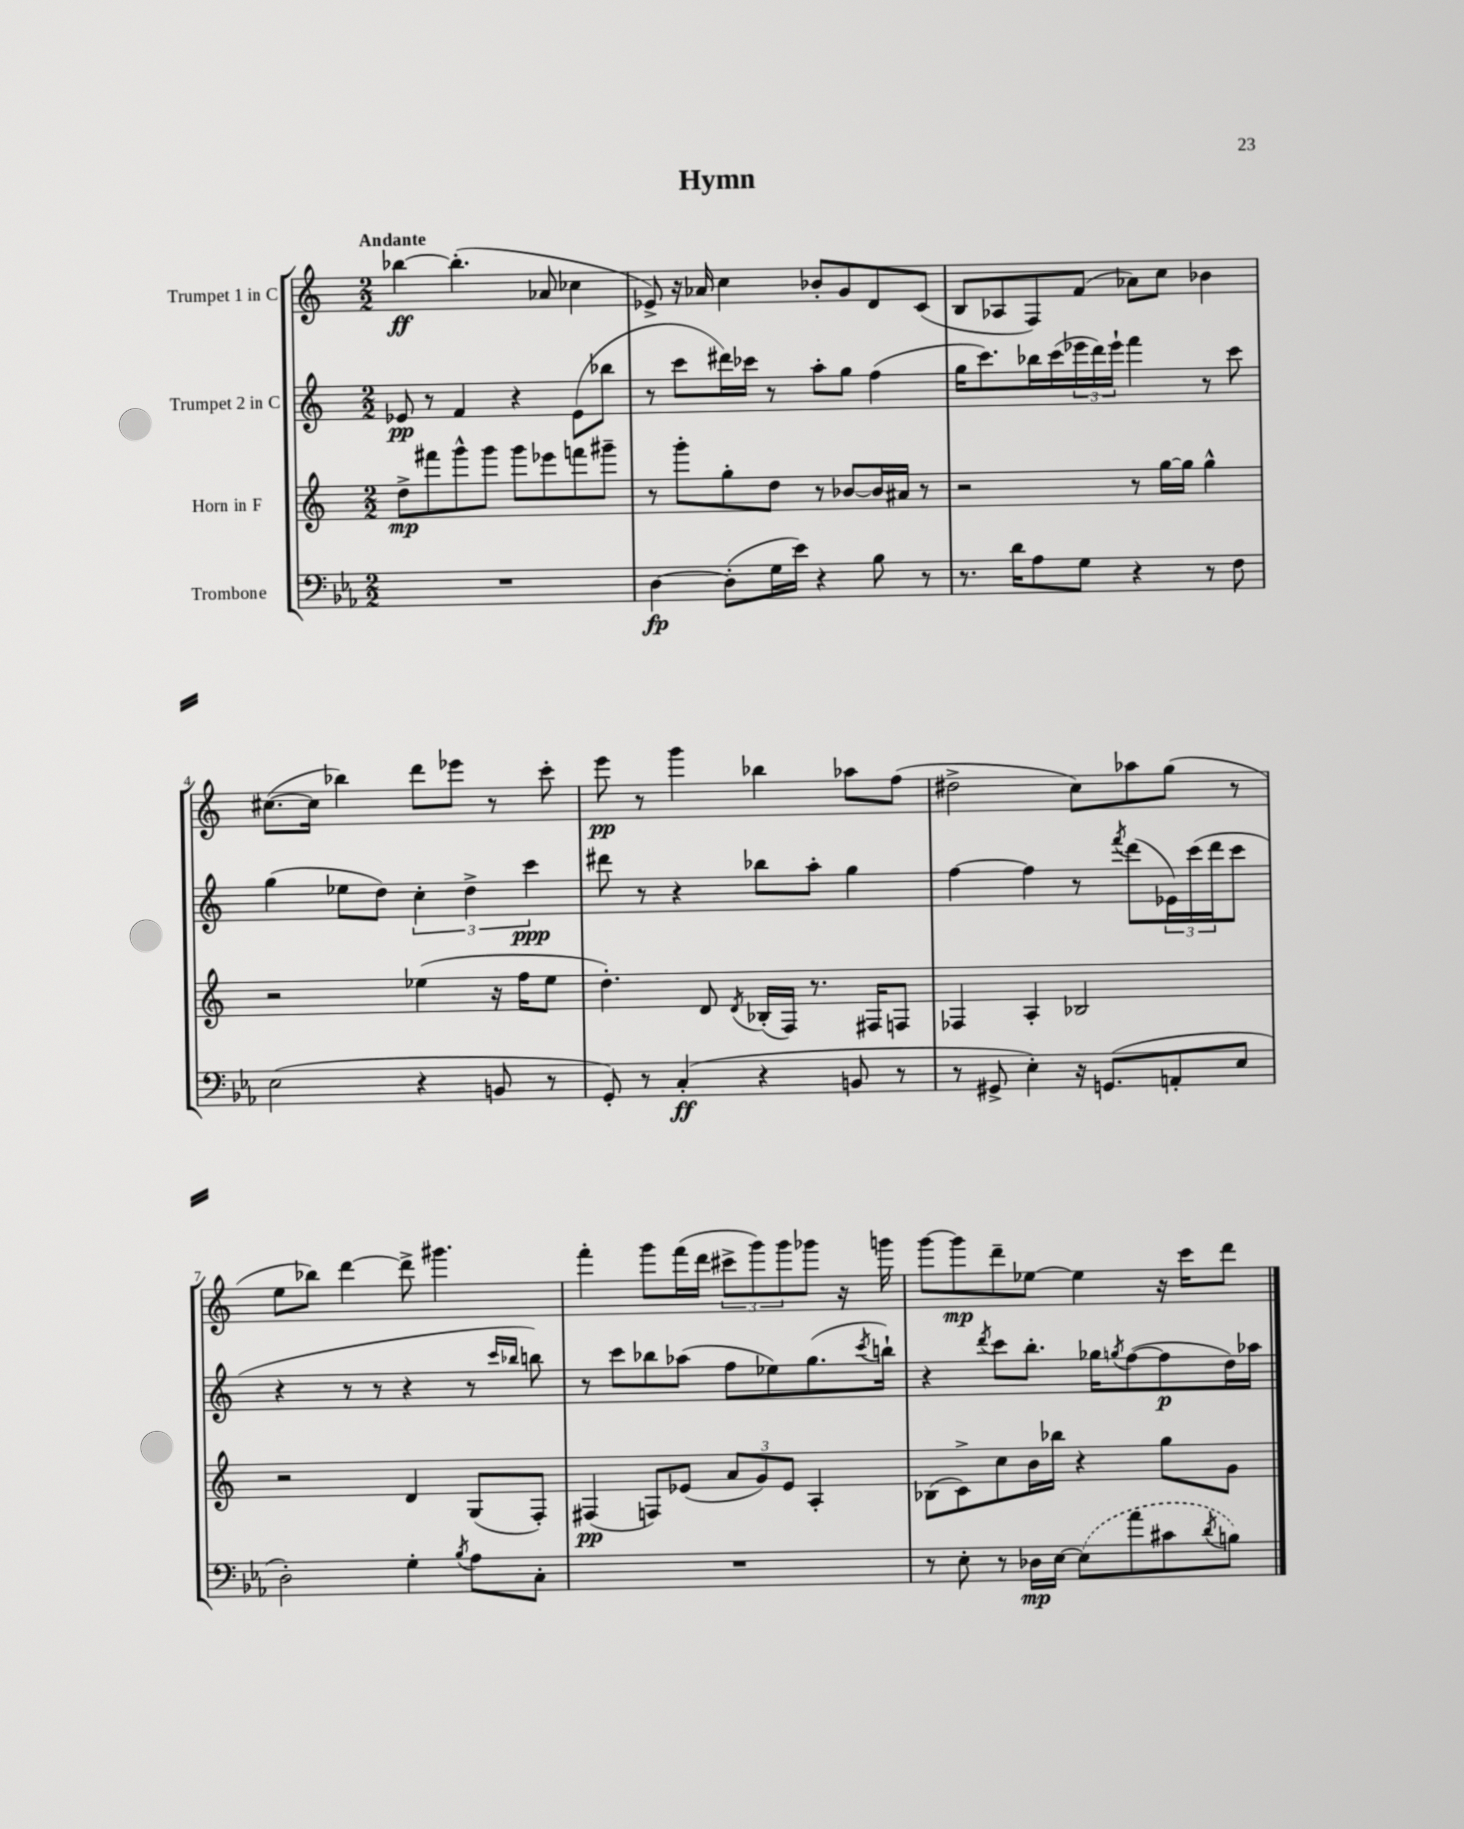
\header { title = "Hymn" }
<<
\new StaffGroup <<
\new Staff = "s0" \with { instrumentName = "Trumpet 1 in C" } {
    \clef treble \key c \major \numericTimeSignature \time 2/2 \tempo "Andante"
    bes''4~\ff bes''4.-.( aes'8 ces''4 |
    ees'8->) r16 aes'16 c''4 bes'8-. g'8 d'8 c'8( |
    b8 aes8 f8) f'8( aes'8) c''8 bes'4 |
    cis''8.~( cis''16 bes''4) d'''8 ees'''8 r8 c'''8-. |
    e'''8\pp r8 g'''4 bes''4 aes''8 f''8( |
    dis''2-> c''8) aes''8 g''8( r8 |
    e''8 bes''8) d'''4~ d'''8-> gis'''4. |
    f'''4-. g'''8 f'''16( d'''16 \tuplet 3/2 { cis'''8-> g'''8) g'''8 } ges'''8 r16 g'''16 |
    g'''8~ g'''8\mp d'''8-- ees''8~ ees''4 r16 c'''16 d'''8 \bar "|." |
}
\new Staff = "s1" \with { instrumentName = "Trumpet 2 in C" } {
    \clef treble \key c \major \numericTimeSignature \time 2/2
    ees'8\pp r8 f'4 r4 ees'8( bes''8 |
    r8 c'''8 dis'''16) ces'''16 r8 a''8-. g''8 f''4( |
    g''16 c'''8.) bes''16 c'''16( \tuplet 3/2 { ees'''16 d'''16) ees'''16-! } f'''4 r8 c'''8 |
    g''4( ees''8 d''8) \tuplet 3/2 { c''4-. d''4-> c'''4\ppp } |
    dis'''8 r8 r4 bes''8 a''8-. g''4 |
    f''4~ f''4 r8 \acciaccatura { f'''8 } d'''8( \tuplet 3/2 { ees'16) c'''16( d'''16 } c'''8 |
    r4 r8 r8 r4 r8 \grace { c'''16 bes''16 } b''8) |
    r8 c'''8 bes''8 aes''8( f''8 ees''8) g''8.( \acciaccatura { c'''8 } b''16-!) |
    r4 \acciaccatura { d'''8 } c'''8 b''8.-. ges''16 \acciaccatura { g''8 } f''8~( f''8\p d''16) aes''16 \bar "|." |
}
\new Staff = "s2" \with { instrumentName = "Horn in F" } {
    \clef treble \key c \major \numericTimeSignature \time 2/2
    d''8->\mp fis'''8 g'''8-^ g'''8 g'''8 ees'''8 f'''8 gis'''8-- |
    r8 g'''8-. g''8-. d''8 r8 bes'8~ bes'16 ais'16 r8 |
    r2 r8 g''16~ g''16 g''4-^ |
    r2 ees''4( r16 f''16 ees''8 |
    d''4.-.) d'8 \acciaccatura { d'8 } bes16-.( f16) r8. fis16 f8 |
    fes4 a4-. bes2 |
    r2 d'4 g8( f8-.) |
    fis4\pp( f8) ees'8( \tuplet 3/2 { a'8 g'8) ees'8 } a4-. |
    bes8( c'8->) c''8 b'16 bes''16 r4 g''8 g'8 \bar "|." |
}
\new Staff = "s3" \with { instrumentName = "Trombone" } {
    \clef bass \key ees \major \numericTimeSignature \time 2/2
    R1 |
    d4~\fp d8-.( g16 ees'16) r4 bes8 r8 |
    r8. d'16 aes8 g8 r4 r8 f8 |
    ees2( r4 b,8 r8 |
    g,8-.) r8 c4-.\ff( r4 b,8 r8 |
    r8 gis,8-> ees4-.) r16 g,8.( a,8-. ees8 |
    d2-.) g4-. \acciaccatura { bes8 } aes8 c8-. |
    R1 |
    r8 ees8-. r8 des16\mp ees16~ \once \slurDashed ees8( aes'8 cis'8 \acciaccatura { d'8 } b8) \bar "|." |
}
>>
>>
